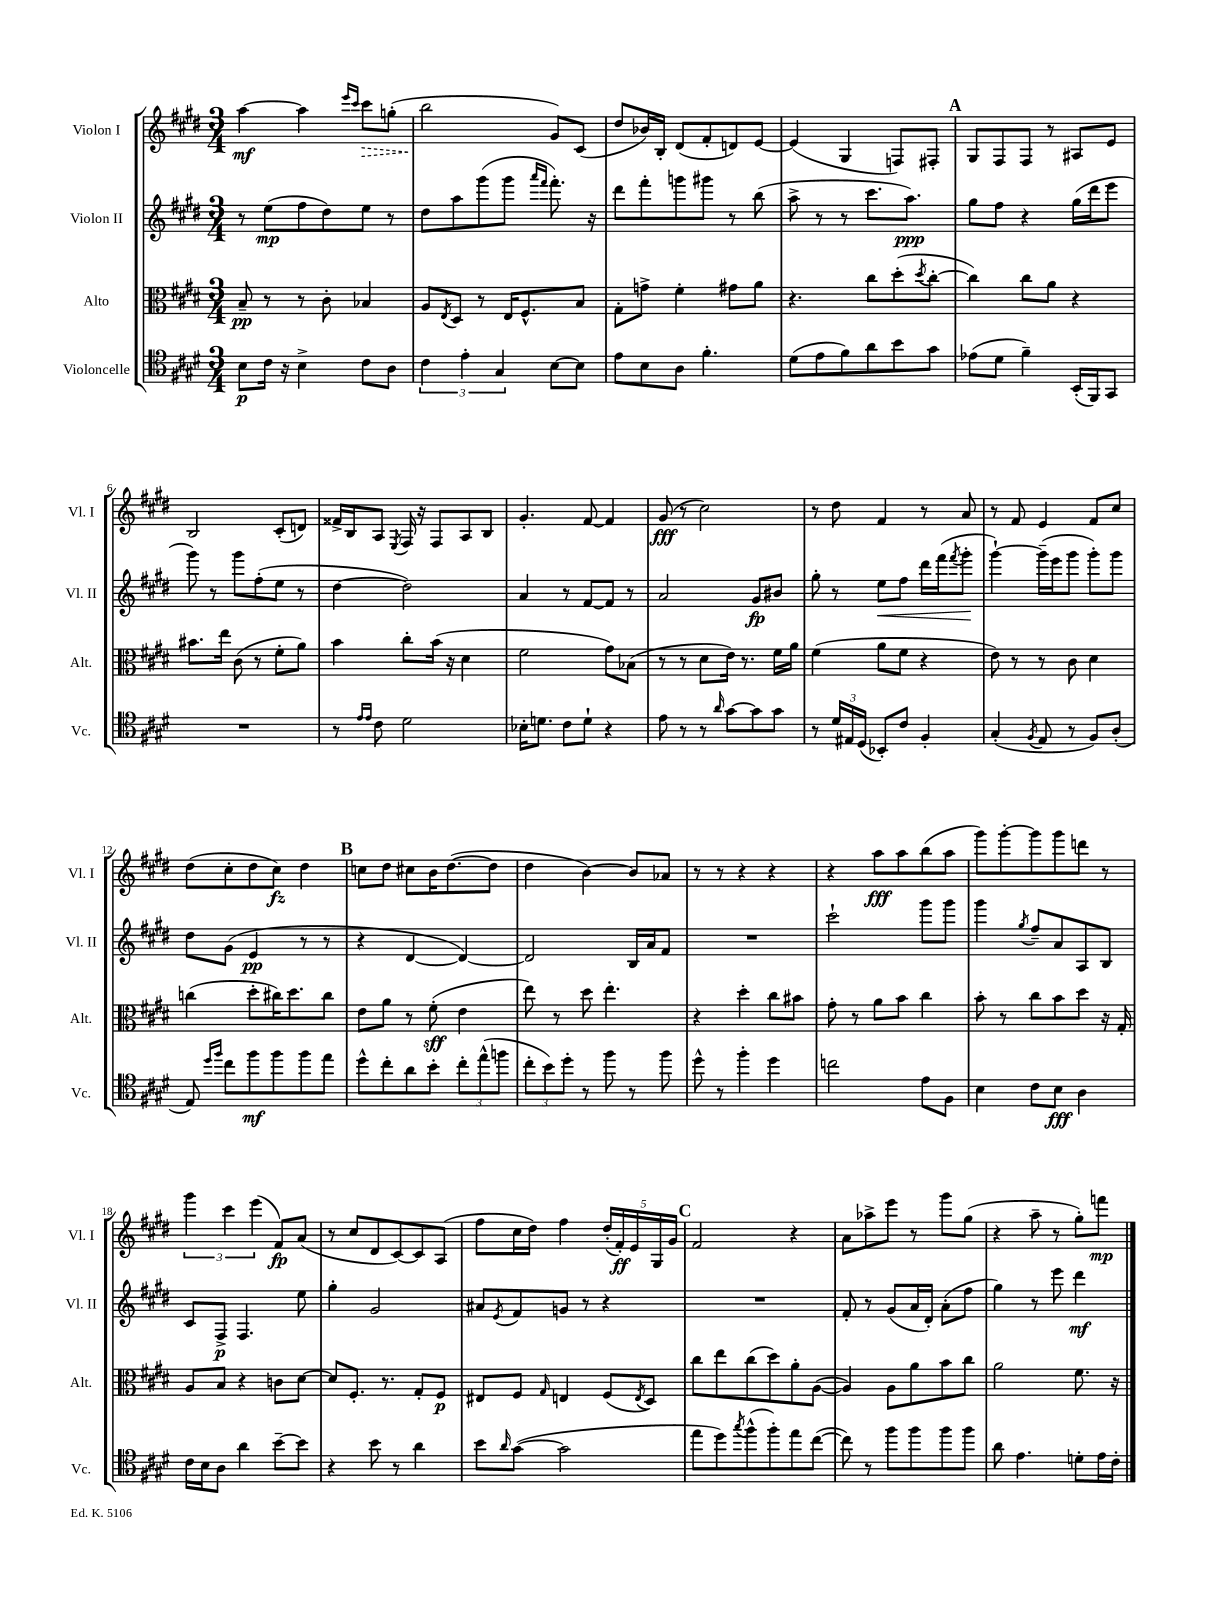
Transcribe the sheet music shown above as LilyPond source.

<<
\new StaffGroup <<
\new Staff = "s0" \with { instrumentName = "Violon I" shortInstrumentName = "Vl. I" } {
    \clef treble \key e \major \numericTimeSignature \time 3/4
    a''4~\mf a''4 \grace { e'''16 cis'''16 } \once \override Hairpin.style = #'dashed-line cis'''8\> g''8-.( |
    b''2\! gis'8) cis'8( |
    dis''8 bes'16) b16-. dis'8( fis'8-. d'8) e'8~ |
    e'4( gis4 f8) fis8-. |
    \mark \markup { \bold "A" } gis8 fis8 fis8 r8 ais8 e'8 |
    b2 cis'8-.( d'8) |
    fisis'16-> b16 a8 \acciaccatura { e8 } fis16 r16 fis8 a8 b8 |
    gis'4.-. fis'8~ fis'4 |
    gis'8\fff( r8 cis''2) |
    r8 dis''8 fis'4 r8 a'8 |
    r8 fis'8 e'4 fis'8 cis''8 |
    dis''8( cis''8-. dis''8 cis''8\fz) dis''4 |
    \mark \markup { \bold "B" } c''8 dis''8 cis''8 b'16 dis''8.~( dis''8 |
    dis''4 b'4~) b'8 aes'8 |
    r8 r8 r4 r4 |
    r4 a''8\fff a''8 b''8( a''8 |
    gis'''8) gis'''8~-. gis'''8 gis'''8 d'''8 r8 |
    \tuplet 3/2 { gis'''4 cis'''4 e'''4( } fis'8\fp) a'8( |
    r8 cis''8 dis'8 cis'8~) cis'8 a8( |
    fis''8 cis''16 dis''16) fis''4 \tuplet 5/4 { dis''16-.( fis'16-.\ff) e'16 gis16 gis'16 } |
    \mark \markup { \bold "C" } fis'2 r4 |
    a'8 aes''8-> e'''8 r8 gis'''8 gis''8( |
    r4 a''8-- r8 gis''8-.) f'''8\mp \bar "|." |
}
\new Staff = "s1" \with { instrumentName = "Violon II" shortInstrumentName = "Vl. II" } {
    \clef treble \key e \major \numericTimeSignature \time 3/4
    r8 e''8\mp( fis''8 dis''8) e''8 r8 |
    dis''8 a''8 gis'''8( gis'''8 \grace { a'''16 fis'''16 } fis'''8.-.) r16 |
    dis'''8 fis'''8-. g'''8 gis'''8 r8 b''8( |
    a''8-> r8 r8 cis'''8. a''8.\ppp) |
    \mark \markup { \bold "A" } gis''8 fis''8 r4 gis''16( dis'''16 e'''8 |
    gis'''8) r8 gis'''8 fis''8-.( e''8 r8 |
    dis''4~ dis''2) |
    a'4 r8 fis'8~ fis'8 r8 |
    a'2 gis'8\fp bis'8 |
    gis''8-. r8 e''8\< fis''8 dis'''16 fis'''16( \acciaccatura { fis'''8 } gis'''8-.\! |
    gis'''4~-!) gis'''16--( e'''16 gis'''8 gis'''8-.) gis'''8 |
    dis''8 gis'8( e'4\pp r8 r8 |
    \mark \markup { \bold "B" } r4 dis'4~ dis'4~) |
    dis'2 b16 a'16 fis'8 |
    R2. |
    cis'''2-! gis'''8 gis'''8 |
    gis'''4 \acciaccatura { gis''8 } fis''8-- a'8 a8 b8 |
    cis'8 fis8->\p fis4. e''8 |
    gis''4-. gis'2 |
    ais'8 \acciaccatura { e'8 } fis'8 g'8 r8 r4 |
    \mark \markup { \bold "C" } R2. |
    fis'8-. r8 gis'8( a'16 dis'16-.) a'8-.( fis''8 |
    gis''4) r8 e'''8 dis'''4\mf \bar "|." |
}
\new Staff = "s2" \with { instrumentName = "Alto" shortInstrumentName = "Alt." } {
    \clef alto \key e \major \numericTimeSignature \time 3/4
    b8--\pp r8 r8 cis'8-. bes4 |
    a8 \acciaccatura { e8 } dis8 r8 e16 fis8.-^ b8 |
    gis8-. g'8-> fis'4-. gis'8 a'8 |
    r4. cis''8 dis''8-.( \acciaccatura { dis''8 } cis''8~-. |
    \mark \markup { \bold "A" } cis''4) cis''8 a'8 r4 |
    bis'8. e''16 cis'8( r8 fis'8-. a'8) |
    b'4 cis''8-. b'16( r16 dis'4 |
    fis'2 gis'8) bes8( |
    r8 r8 dis'8 e'16) r8. fis'16 a'16 |
    fis'4( a'8 fis'8 r4 |
    e'8) r8 r8 cis'8 dis'4 |
    c''4( dis''8-. cis''16) dis''8. cis''8 |
    \mark \markup { \bold "B" } e'8 a'8 r8 fis'8-.\sff( e'4 |
    e''8) r8 dis''8 e''4.-. |
    r4 dis''4-. cis''8 bis'8 |
    gis'8-. r8 a'8 b'8 cis''4 |
    b'8-. r8 cis''8 b'8 dis''8 r16 gis16-. |
    a8 b8 r4 c'8 dis'8~ |
    dis'8 fis8.-. r8. gis8-. fis8\p |
    eis8 fis8 \grace { gis16 } e4 fis8( \acciaccatura { e8 } dis8) |
    \mark \markup { \bold "C" } cis''8 e''8 cis''8( dis''8) a'8-. a8~( |
    a4) a8 a'8 b'8 cis''8 |
    a'2 fis'8. r16 \bar "|." |
}
\new Staff = "s3" \with { instrumentName = "Violoncelle" shortInstrumentName = "Vc." } {
    \clef tenor \key e \major \numericTimeSignature \time 3/4
    b8\p cis'16 r16 b4-> cis'8 a8 |
    \tuplet 3/2 { cis'4 e'4-. gis4 } b8~ b8 |
    e'8 b8 a8 fis'4.-. |
    dis'8( e'8 fis'8) a'8 b'8 gis'8 |
    \mark \markup { \bold "A" } ees'8( dis'8 fis'4--) b,16-.( fis,16) gis,8 |
    R2. |
    r8 \grace { e'16 e'16 } cis'8 dis'2 |
    bes16-. d'8. cis'8 d'8-! r4 |
    e'8 r8 r8 \grace { a'16 } gis'8~ gis'8 gis'8 |
    r8 \tuplet 3/2 { dis'16 eis16 dis16( } bes,8-.) cis'8 fis4-. |
    gis4-.( \acciaccatura { fis8 } e8 r8 fis8) a8-.( |
    e8) \grace { dis''16 fis''16 } cis''8 fis''8\mf fis''8 fis''8 e''8 |
    \mark \markup { \bold "B" } dis''8-^ cis''8-. a'8 b'8-. \tuplet 3/2 { cis''8-. e''8-^( f''8 } |
    \tuplet 3/2 { cis''8-. b'8) dis''8-. } r8 fis''8 r8 fis''8 |
    dis''8-^ r8 fis''4-. dis''4 |
    c''2 e'8 fis8 |
    b4 cis'8 b8\fff a4 |
    cis'16 b16 a8 a'4 b'8~-- b'8 |
    r4 b'8 r8 a'4 |
    b'8 \grace { a'16 } gis'8~( gis'2 |
    \mark \markup { \bold "C" } e''8 dis''8) \acciaccatura { gis''8 } fis''8-^( fis''8-.) e''8 cis''8~( |
    cis''8) r8 fis''8 fis''8 fis''8 fis''8 |
    a'8 e'4. d'8-. e'16 cis'16-. \bar "|." |
}
>>
>>
